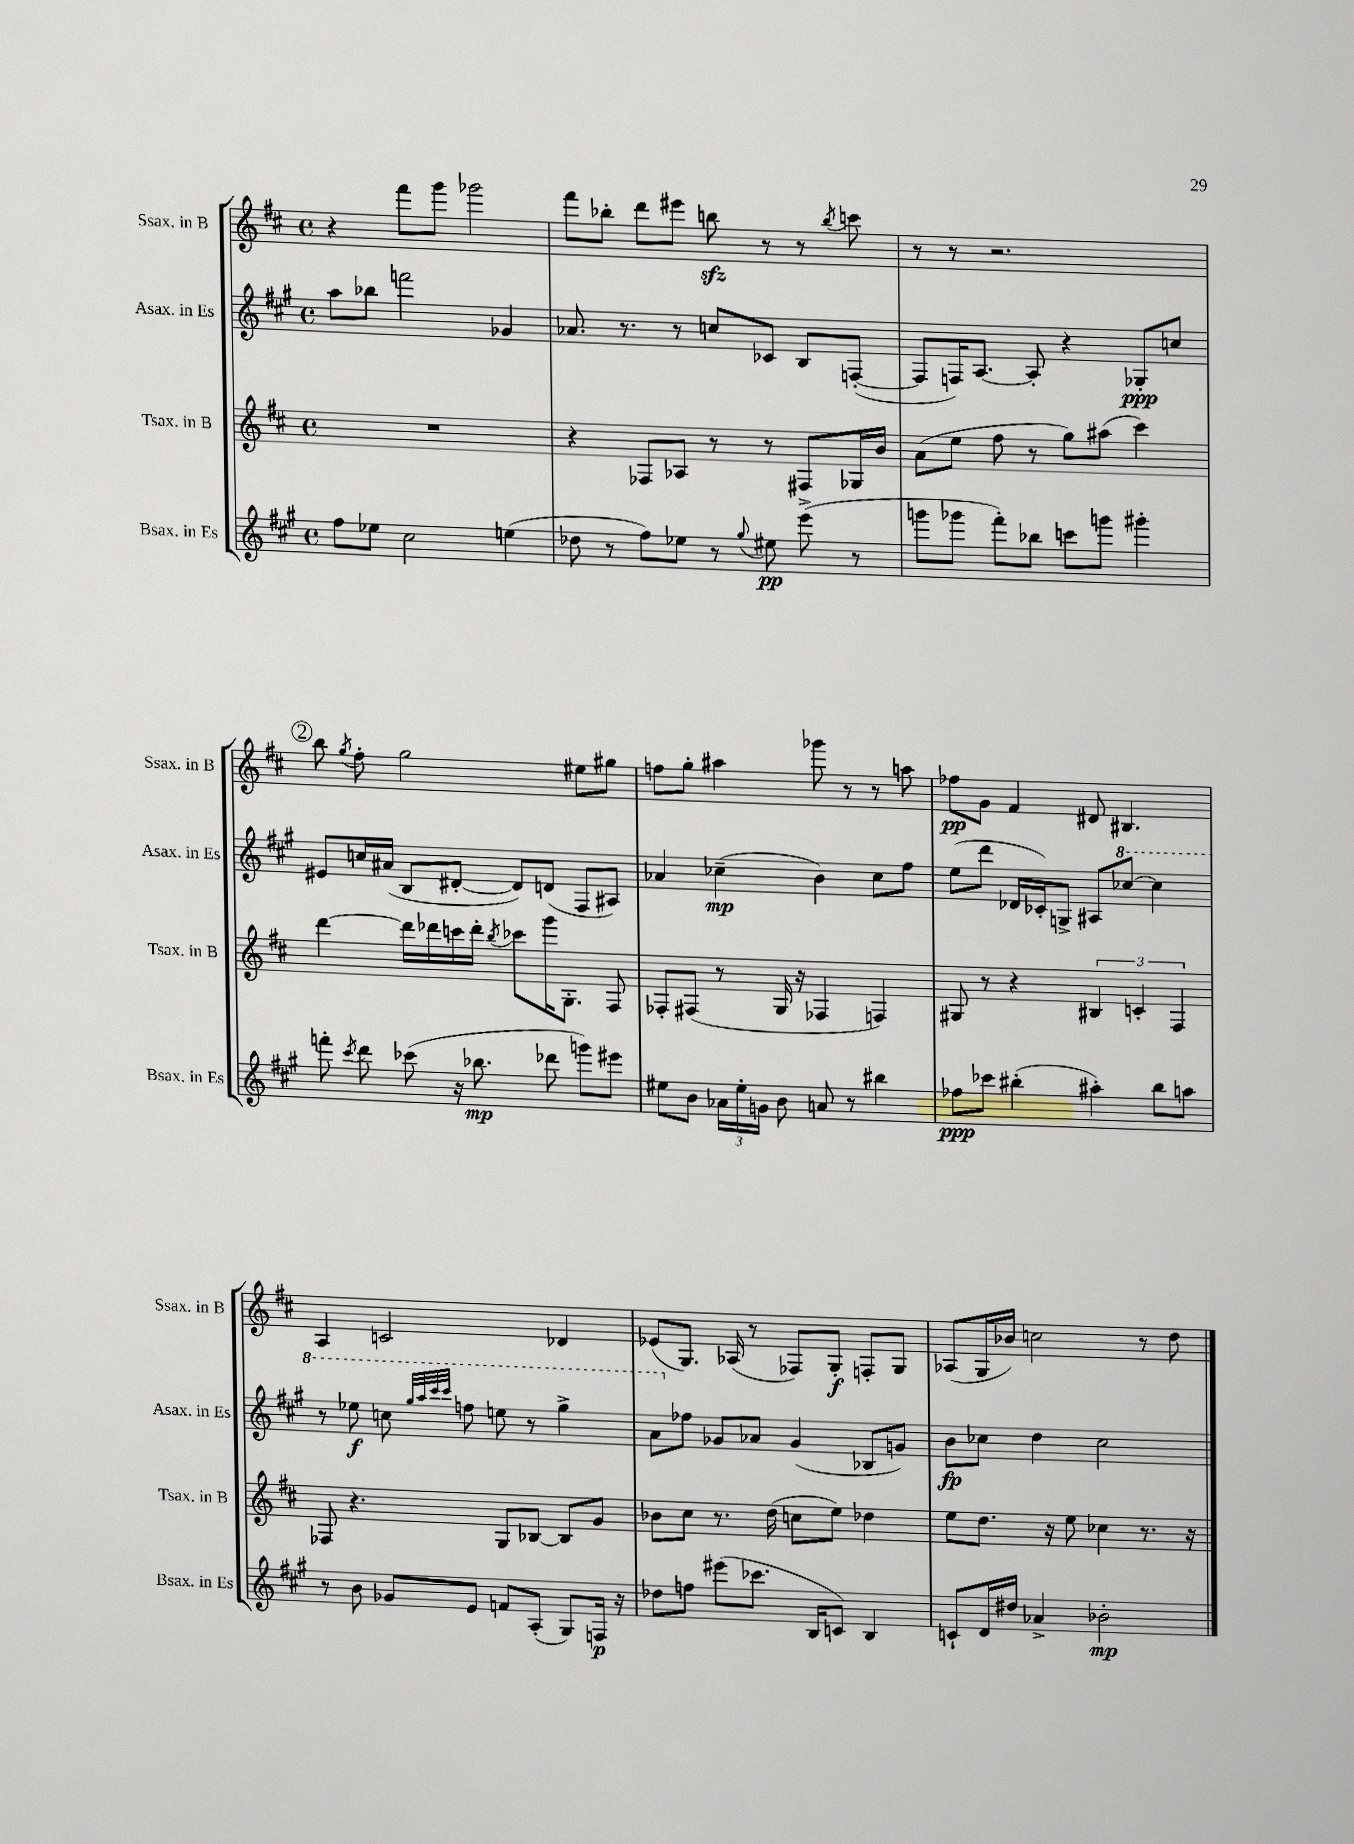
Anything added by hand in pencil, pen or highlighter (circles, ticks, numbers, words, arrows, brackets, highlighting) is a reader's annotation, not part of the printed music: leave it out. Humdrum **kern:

**kern	**kern	**kern	**kern
*staff4	*staff3	*staff2	*staff1
*clefG2	*clefG2	*clefG2	*clefG2
*k[f#c#g#]	*k[f#c#]	*k[f#c#g#]	*k[f#c#]
*M4/4	*M4/4	*M4/4	*M4/4
*met(c)	*met(c)	*met(c)	*met(c)
8ff#\L	1r	8aa\L	4r
8ee-\J	.	8bb-\J	.
2cc#\	.	2fff\	8fff#\L
.	.	.	8ggg\J
.	.	.	2ggg-\
(4ee\	.	4g-/	.
=	=	=	=
8dd-\	4r	8.a-/	8fff#\L
8r	.	.	8bb-'\J
.	.	8.r	.
8ff#\L)	8F-/L	.	8ddd\L
8ee-\J	8A-/J	8r	8eee#\J
8r	8r	8cc/L	8bb\
8qqgg#/	.	.	.
8ee#\	8r	8c-/J	8r
(8eee^\	8F#/L	8B/L	8r
.	.	.	8qbb/
8r	16G-/L	([8F'/J	8ccc\
.	16b/JJ	.	.
=	=	=	=
8ggg\L	(8a\L	8F/]L	8r
8ggg-\J	8ee\J	16F/K)	8r
.	.	[8.A/J	.
8fff#'\L)	8ff#\	.	2.r
8bb-\J	8r	8A'/]	.
8ccc\L	8gg\L)	4r	.
8ggg\J	(8aa#\J	.	.
4ggg#'\	4ccc#\)	8G-'/L	.
.	.	8cc/J	.
=	=	=	=
8fff'\	[4ddd\	8e#/L	8bb\
8qccc#/	.	.	8qgg/
8ddd\	.	16cc/L	8ff#'\
.	.	(16a#/JJ	.
(8ccc-\	16ddd\]LL	8B/L	2gg\
.	16ddd-\	.	.
16r	16ccc\	[8d#'/J	.
8.bb-\	16ddd-'\JJ	.	.
.	8qbb/	.	.
.	8ccc-\L	8d#/]L)	.
8ddd-\	16ggg\K	(8d/J	.
.	8.G'\J	.	.
8ggg\L)	.	8F#/L	8ee#\L
8eee#\J	8F#/	8A#/J)	8gg#\J
=	=	=	=
8ee#\L	8F-'/L	4a-/	8ff\L
8b\J	(8F#/J	.	8gg'\J
24a-\LL	8r	(4cc-~\	4aa#\
24ee#'\	.	.	.
24g\JJ	.	.	.
8b\	16G/	.	.
.	16r	.	.
8a/	4F-/	4b\)	8ggg-\
8r	.	.	8r
4bb#\	4F/)	8cc-\L	8r
.	.	8ff#\J	8aa\
=	=	=	=
8ff-\L	8G#/	(8ee\L	8ff-\L
8ccc-\J	8r	8ddd\J	8g\J
(4bb#'\	4r	16d-/LL	4f#/
.	.	16c-'/J)	.
.	.	8G^/J	.
4aa#'\)	6B#/	8A#/L	8d#/
.	.	[8ccc-/J	4.B#/
.	6c'/	.	.
8bb#\L	.	4ccc-\]	.
.	6F#/	.	.
8aa\J	.	.	.
=	=	=	=
8r	8F-/	8r	4A/
8b\	4.r	8eee-\	.
8g-/L	.	8ccc\	2c/
.	.	32qqggg#/LLL	.
.	.	32qqaaa/	.
.	.	32qqcccc#/	.
.	.	32qqcccc#/JJJ	.
8e/J	.	8fff\	.
8f/L	8G/L	8eee\	.
(8A'/J	[8B-/J	8r	.
8G#/L)	8B-/]L	4ggg#^\	4d-/
16F/Jk	8g/J	.	.
16r	.	.	.
=	=	=	=
8dd-\L	8b-\L	8aa\L	(8e-/L
8ff\J	8cc#\J	8ff-\J	8.G/J)
(8eee#\L	8.r	8g-/L	.
.	.	.	(16A-/
8.ccc-\J	.	8a-/J	8r
.	(16dd\	.	.
.	8cc\L	(4g-/	8F-/L)
16B/LK	.	.	.
8c/J)	8ee\J)	.	8G'/J
4B/	4dd-\	8B-/L	8F'/L
.	.	8g/J)	8G/J
=	=	=	=
8c`/L	8ee\L	8b\L	(8A-/L
16d/L	8.dd\J	8cc-\J	16G/L
16dd#/JJ	.	.	16b-/JJ)
4a-^/	.	4dd\	2cc\
.	16r	.	.
.	8ee\	.	.
2b-'\	4cc-\	2cc-\	.
.	8.r	.	8r
.	.	.	8dd\
.	16r	.	.
==	==	==	==
*-	*-	*-	*-
